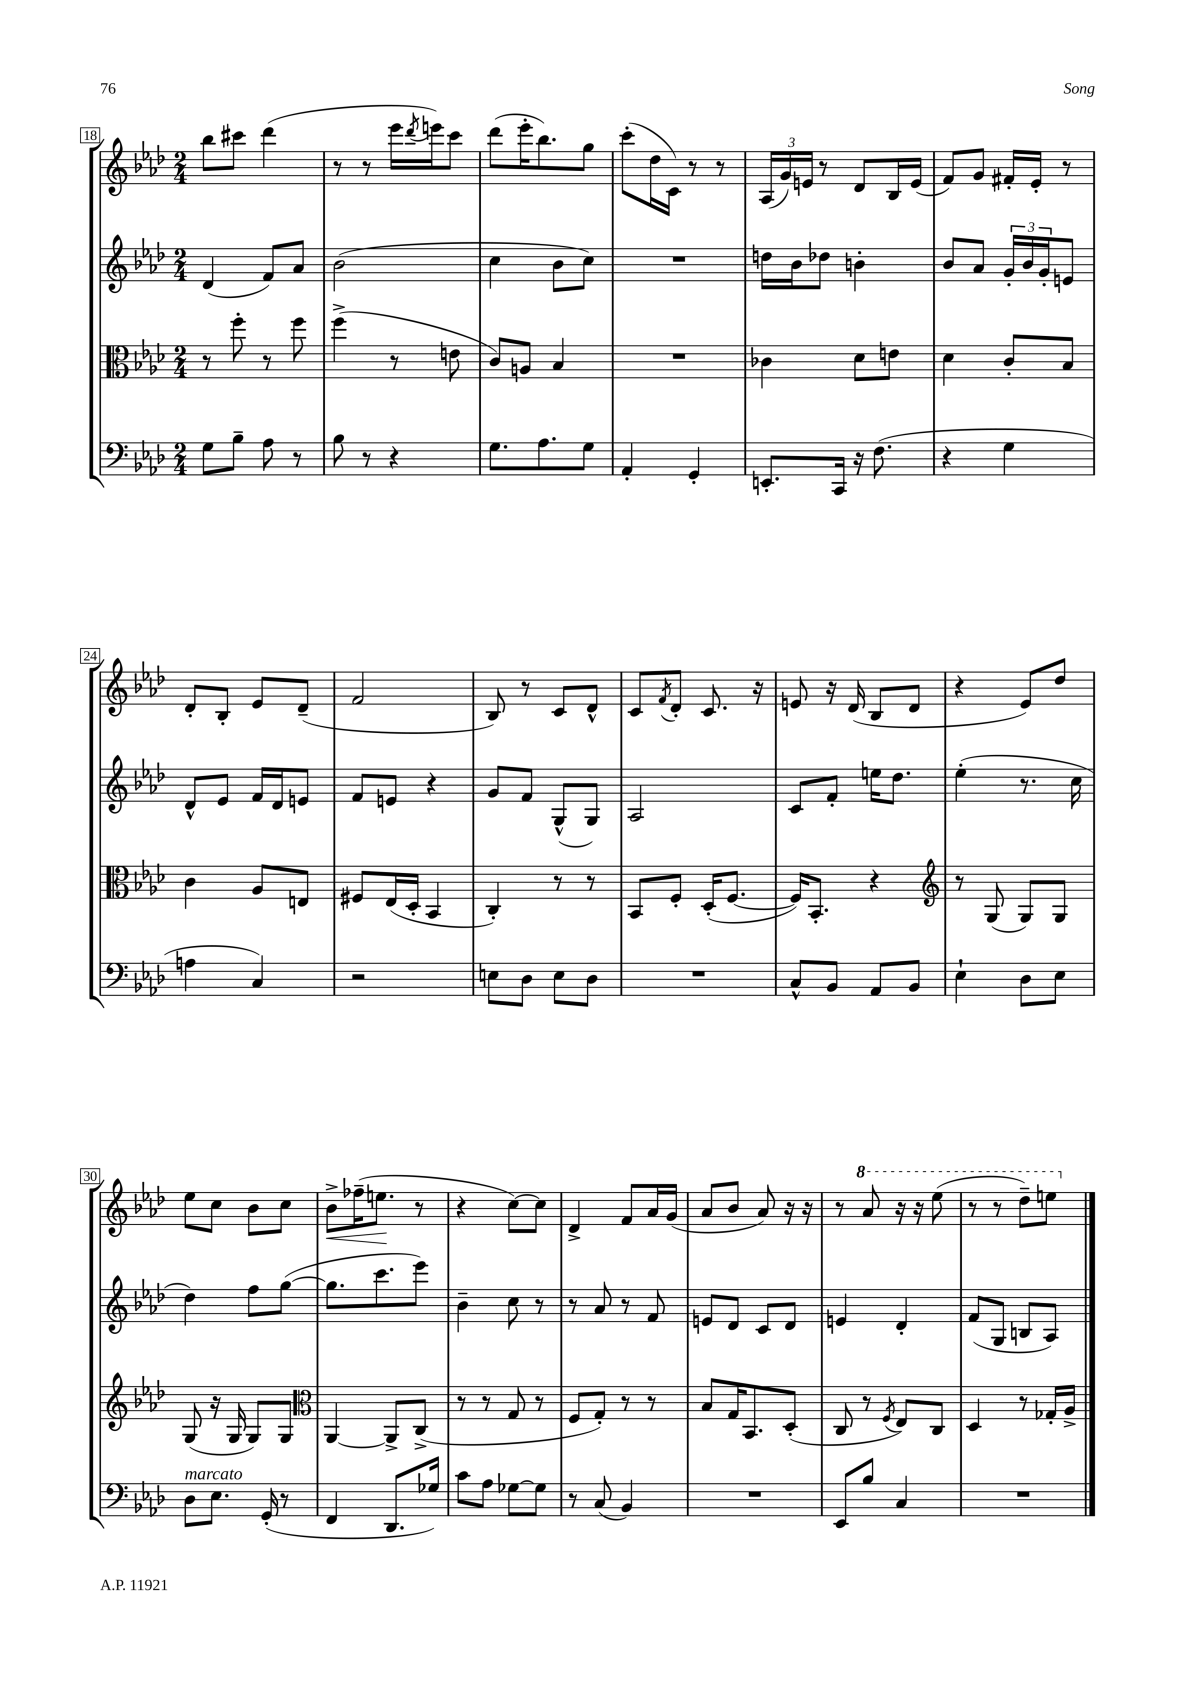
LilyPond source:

<<
\new StaffGroup <<
\new Staff = "s0" {
    \clef treble \key aes \major \numericTimeSignature \time 2/4
    bes''8 cis'''8 des'''4( |
    r8 r8 ees'''16 \acciaccatura { des'''8 } e'''16) c'''8 |
    des'''8( ees'''16-. bes''8.) g''8 |
    c'''8-.( des''16 c'16) r8 r8 |
    \tuplet 3/2 { aes16( g'16) e'16 } r8 des'8 bes16 e'16( |
    f'8) g'8 fis'16-. ees'16-. r8 |
    des'8-. bes8-. ees'8 des'8--( |
    f'2 |
    bes8) r8 c'8 des'8-^ |
    c'8 \acciaccatura { f'8 } des'8-. c'8. r16 |
    e'8 r16 des'16( bes8 des'8 |
    r4 ees'8) des''8 |
    ees''8 c''8 bes'8 c''8 |
    bes'8->\< fes''16--( e''8.\! r8 |
    r4 c''8~) c''8 |
    des'4-> f'8 aes'16 g'16( |
    aes'8 bes'8 aes'8) r16 r16 |
    r8 \ottava #1 aes''8 r16 r16 ees'''8( |
    r8 r8 des'''8--) e'''8 \ottava #0 \bar "|." |
}
\new Staff = "s1" {
    \clef treble \key aes \major \numericTimeSignature \time 2/4
    des'4( f'8) aes'8 |
    bes'2( |
    c''4 bes'8 c''8) |
    R2 |
    d''16 bes'16 des''8 b'4-. |
    bes'8 aes'8 \tuplet 3/2 { g'16-. bes'16 g'16-. } e'8 |
    des'8-^ ees'8 f'16 des'16 e'8 |
    f'8 e'8 r4 |
    g'8 f'8 g8-^( g8) |
    aes2 |
    c'8 f'8-. e''16 des''8. |
    ees''4-.( r8. c''16 |
    des''4) f''8 g''8~( |
    g''8. c'''8. ees'''8) |
    bes'4-- c''8 r8 |
    r8 aes'8 r8 f'8 |
    e'8 des'8 c'8 des'8 |
    e'4 des'4-. |
    f'8( g8 b8 aes8) \bar "|." |
}
\new Staff = "s2" {
    \clef alto \key aes \major \numericTimeSignature \time 2/4
    r8 f''8-. r8 f''8 |
    f''4->( r8 e'8 |
    c'8) a8 bes4 |
    R2 |
    ces'4 des'8 e'8 |
    des'4 c'8-. bes8 |
    c'4 aes8 e8 |
    fis8 ees16( des16-. bes,4 |
    c4-.) r8 r8 |
    bes,8 f8-. des16-.( f8.~ |
    f16) bes,8.-. r4 |
    \clef treble r8 g8( g8) g8 |
    g8( r16 g16 g8) g8 |
    \clef alto aes,4~ aes,8-> c8->( |
    r8 r8 g8 r8 |
    f8 g8-.) r8 r8 |
    bes8 g16 bes,8. des8-.( |
    c8 r8 \acciaccatura { f8 } ees8) c8 |
    des4 r8 ges16-. aes16-> \bar "|." |
}
\new Staff = "s3" {
    \clef bass \key aes \major \numericTimeSignature \time 2/4
    g8 bes8-- aes8 r8 |
    bes8 r8 r4 |
    g8. aes8. g8 |
    aes,4-. g,4-. |
    e,8.-. c,16 r16 f8.( |
    r4 g4 |
    a4 c4) |
    r2 |
    e8 des8 e8 des8 |
    R2 |
    c8-^ bes,8 aes,8 bes,8 |
    ees4-! des8 ees8 |
    des8^\markup { \italic "marcato" } ees8. g,16-.( r8 |
    f,4 des,8. ges16) |
    c'8 aes8 ges8~ ges8 |
    r8 c8( bes,4) |
    R2 |
    ees,8 bes8 c4 |
    R2 \bar "|." |
}
>>
>>
\layout { \context { \Score currentBarNumber = #18 \override BarNumber.stencil = #(make-stencil-boxer 0.1 0.3 ly:text-interface::print) } }
